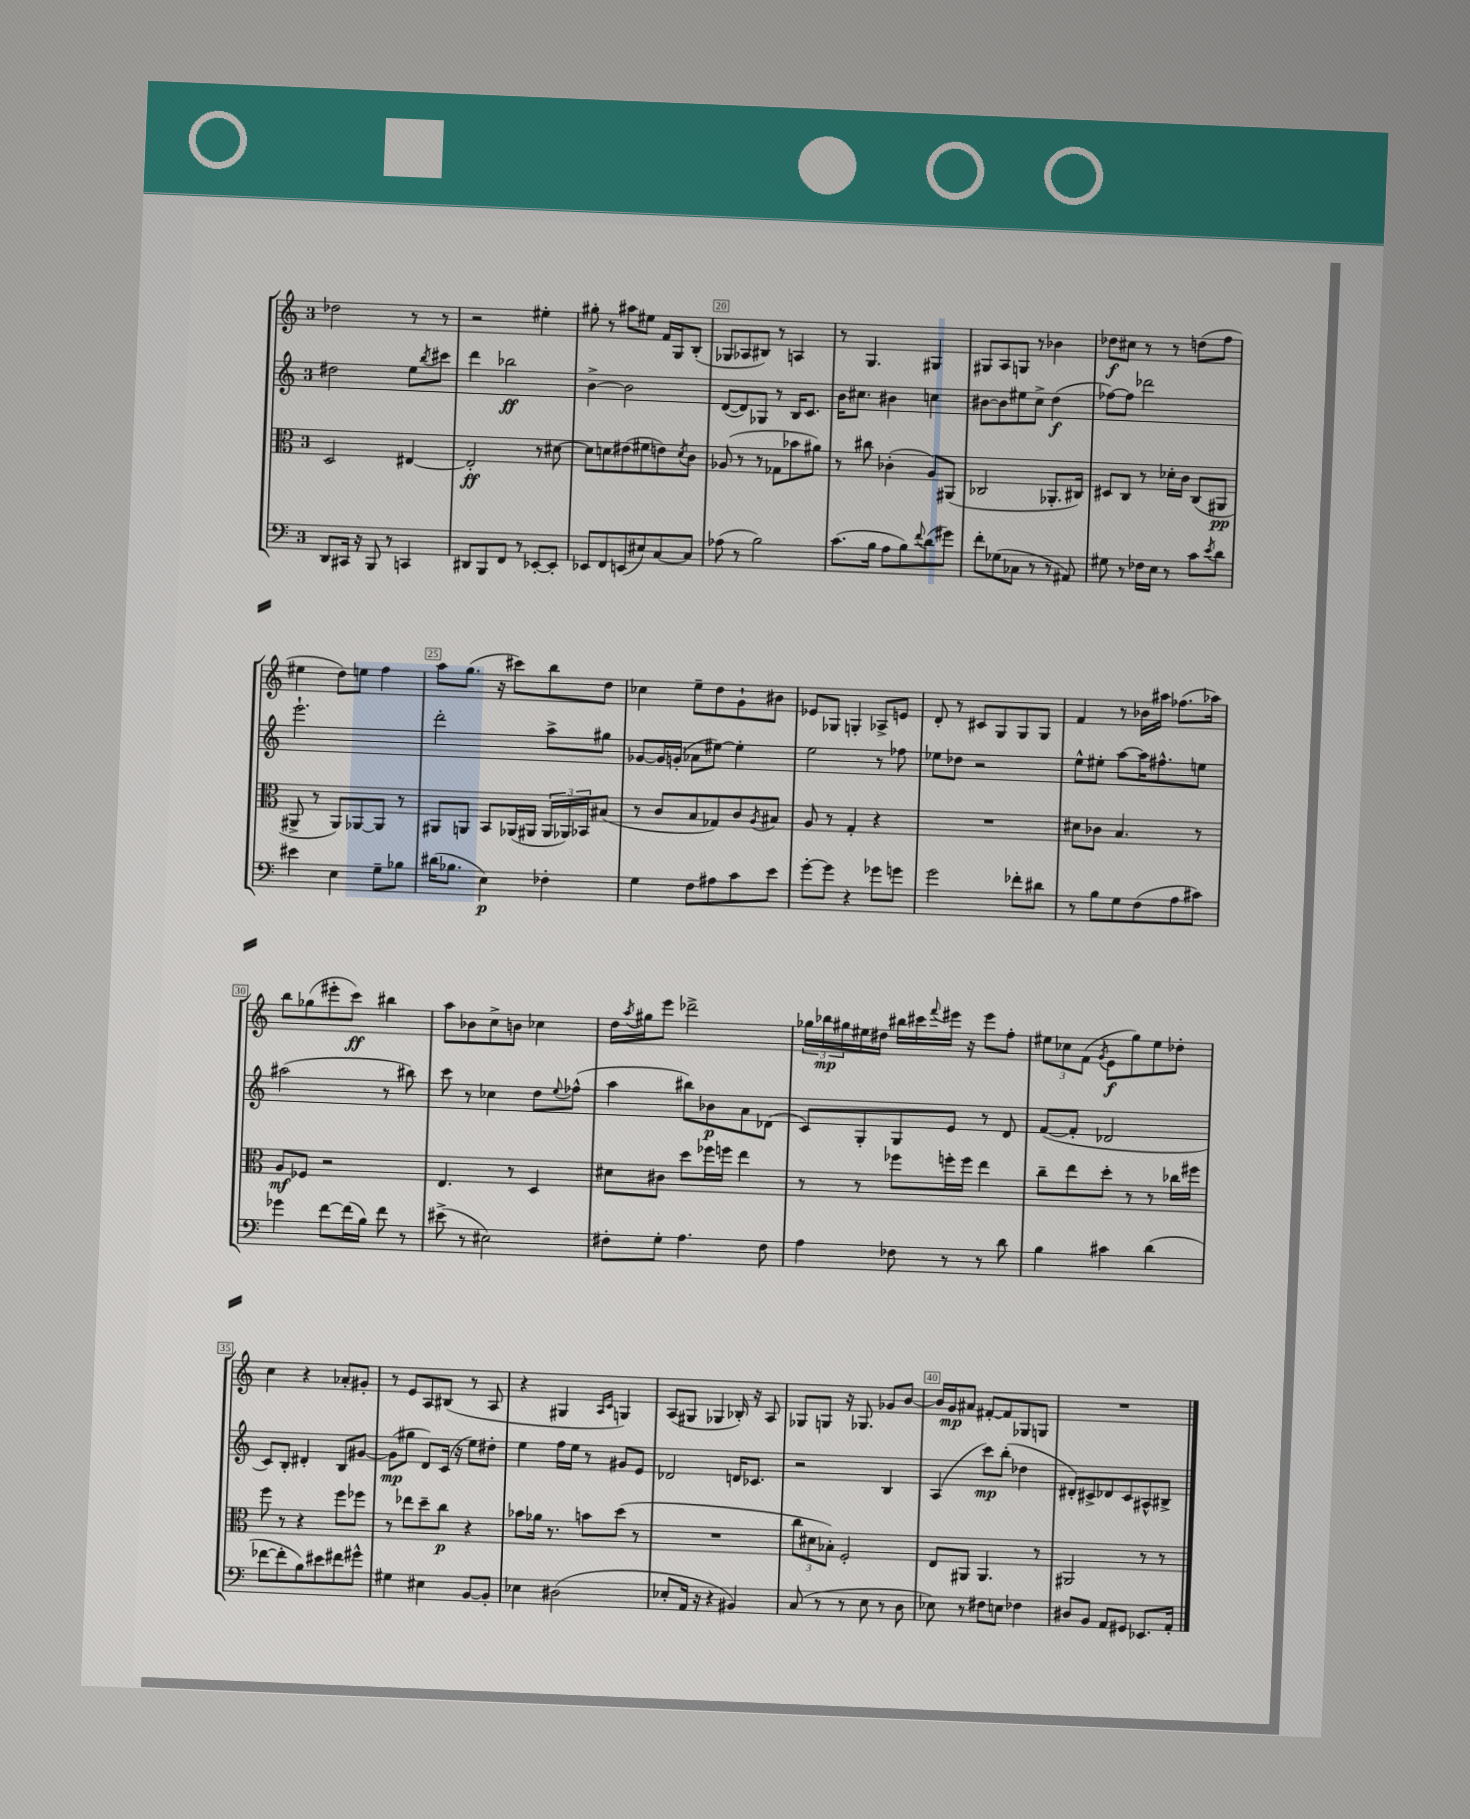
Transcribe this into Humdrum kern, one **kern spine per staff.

**kern	**kern	**kern	**kern
*staff4	*staff3	*staff2	*staff1
*clefF4	*clefC3	*clefG2	*clefG2
*k[]	*k[]	*k[]	*k[]
*M3/4	*M3/4	*M3/4	*M3/4
8DD	2D	2dd#	2dd-
16CC#	.	.	.
16r	.	.	.
8BBB	.	.	.
8r	.	.	.
4CC	[4E#	8ee	8r
.	.	8qbb	.
.	.	8ccc#	8r
=	=	=	=
8DD#	2E#']	4ddd	2r
8BBB	.	.	.
8FF	.	2bb-	.
8r	.	.	.
[8EE-'	8r	.	4ee#'
8EE-']	[8d#	.	.
=	=	=	=
8EE-	8d#]	[4b^	8gg#'
8FF	8d	.	8r
(8EE	(8e#	2b]	8aa#
8E#)	8f#	.	8ee#
[8C	8e)	.	16f
.	.	.	16G
.	8qd	.	.
8C]	8c	.	(8B'
=	=	=	=
(8A-	(8A-	([8d	8G-
8r	8r	8d])	8A-
2B)	8r	8G-	8B#)
.	8G-	8r	8r
.	8b-	16B	4A
.	.	8.c	.
.	8a#)	.	.
=	=	=	=
(8.c	8r	16b	8r
.	.	8.cc#	.
.	8cc#	.	4.G
16B	.	.	.
8A	(4c-'	4b#	.
8B)	.	.	.
8qqf	.	.	.
(8d	8A)	4cc	4G#
8g#)	(8AA#	.	.
=	=	=	=
8f'	2C-	[8b#	8G#
(8G-	.	8b#]	8A
8C-	.	8ee#	8G
8r	.	8cc^	8r
8r	8.AA-'	(4dd	4b-
8AA#)	.	.	.
.	16C#)	.	.
=	=	=	=
8G#	8D#	[8ff-)	8dd-
8r	8C	8ff-]	8cc#
16F-	8r	2ddd-	8r
16E	.	.	.
8r	16d-'	.	8r
.	16c	.	.
8c	(8C	.	(8dd
8qe	.	.	.
8d	8AA#	.	8ff
=	=	=	=
4e#	8AA#^	2.eee`	4ee#
.	8r	.	.
4E	8AA#)	.	8dd)
.	[8AA-	.	8ee
8G~	8AA-]	.	4ff
8B-	8r	.	.
=	=	=	=
(16d#	8AA#	2ddd'	8aa
8.B-	.	.	.
.	8AA	.	(8.gg
4E)	8BB	.	.
.	.	.	16r
.	(16AA-	.	8ccc#)
.	16AA#	.	.
4F-'	24AA#	8aa^	8bb
.	24AA-)	.	.
.	24BB-	.	.
.	(8B#	8gg#	8dd
=	=	=	=
4G	8r	[8g-	4cc-
.	8c	16g-]	.
.	.	(16g'	.
8F	8B	8a-	8ee~
8A#	8G-)	[8ee#)	8dd
8c	8c	4ee#']	8g`
.	8qA	.	.
8e	8B#	.	8b#
=	=	=	=
[8g'	8A	2ee	8e-
8g]	8r	.	8G-
4r	4G'	.	4G'
8g-	4r	8r	8A-^
8g	.	8ff-	8e
=	=	=	=
2g	2.r	8ee-	8d'
.	.	8dd-	8r
.	.	2r	8c#
.	.	.	8G
8f-'	.	.	8G
8d#	.	.	8G
=	=	=	=
8r	8d#	8ee^^	4f
8B	8c-	8ee#'	.
8G	4.B	[8aa	8r
(8F	.	16aa]	16b-
.	.	8.ff#^^	16aa#
8A	.	.	(8.ff-
8c#)	8r	8ee	.
.	.	.	16aa-)
=	=	=	=
4g-	8A	(2aa#	8bb
.	8F-	.	(8gg-
[8f	2r	.	8eee#'
(16f]	.	.	8ccc)
16B)	.	.	.
8f	.	8r	4bb#
8r	.	8bb#)	.
=	=	=	=
(8e#^	4.E	8ccc	8aa
8r	.	8r	8b-
2E#)	.	4cc-	8cc^
.	8r	.	8b
.	4D	8dd	4cc-
.	.	8qqee	.
.	.	(8ff-^^	.
=	=	=	=
8F#'	8d#	4aa	16dd
.	.	.	8qaa
.	.	.	16gg#
8G'	8c#	.	8eee
4.A	8dd	8bb#)	2ddd-^
.	16ff-	8b-	.
.	16ff	.	.
.	4ee	8a	.
8F#	.	(8d-	.
=	=	=	=
4A	8r	8c)	24gg-
.	.	.	24bb-
.	.	.	24gg#
.	8r	8G'	16ee#
.	.	.	16dd#
8F-	8ff-	8G	16bb#
.	.	.	16ccc#
.	.	.	8qqfff
8r	16ff'	8e	16eee#
.	16ff	.	16r
8r	4ee	8r	8eee#
8d	.	8d	8ff'
=	=	=	=
4B	8cc~	([8f	12ee#
.	.	.	12cc-
.	8ee	8f']	.
.	.	.	(12f
.	.	.	8qg
4c#	8dd'	2d-	8e
.	8r	.	8gg)
(4d	8r	.	8ee#
.	16cc-	.	8dd-'
.	16ff#	.	.
=	=	=	=
[8f-	8ff	8c)	4cc
8f-']	8r	8B'	.
8B)	4r	4d#'	4r
8e#	.	.	.
8f#	8ff	8B	8a-'
8g#^^	8ff-	[8g#	8g#'
=	=	=	=
4G#	8r	(8g#]	8r
.	8ee-	8gg#	8e
4E#	8dd~	8d)	8A
.	8cc	(16c	(8B#
.	.	16r	.
[8BB	4r	8ee)	8r
8BB']	.	8dd#'	8A
=	=	=	=
4E-	8b-	4ee	4r
.	16a-	.	.
.	8.r	.	.
(2D#	.	16ff	4G#
.	.	16ee	.
.	8b	8r	.
.	.	.	16qqA
.	.	.	16qqc
.	(8dd	8g#	4G)
.	8r	8e	.
=	=	=	=
8E-'	2.r	2d-	(8A
16AA	.	.	8G#
16r	.	.	.
4r	.	.	4G-
4BB#)	.	16d	16B-')
.	.	8.c-	16r
.	.	.	8A
=	=	=	=
(8C	12cc	2r	8G-
.	12d#	.	.
8r	.	.	8G
.	12B-')	.	.
8r	2F'	.	16r
.	.	.	8.G-
8E	.	.	.
8r	.	4B	8g-
8D	.	.	[8b
=	=	=	=
8E-)	8E	(4A	16b]
.	.	.	16g
8r	8AA#	.	8a#
8F#	4.AA#	8ccc)	[8f#'
8E	.	(8bb'	8f#]
4F-	.	4dd-	8G-
.	8r	.	8G
=	=	=	=
8D#	2AA#	8d#')	2.r
8BB	.	8c#^	.
8AA	.	8d-	.
8GG#	.	8c#	.
8.EE-	8r	8A#^^	.
.	8r	8B#^	.
16AA'	.	.	.
==	==	==	==
*-	*-	*-	*-
